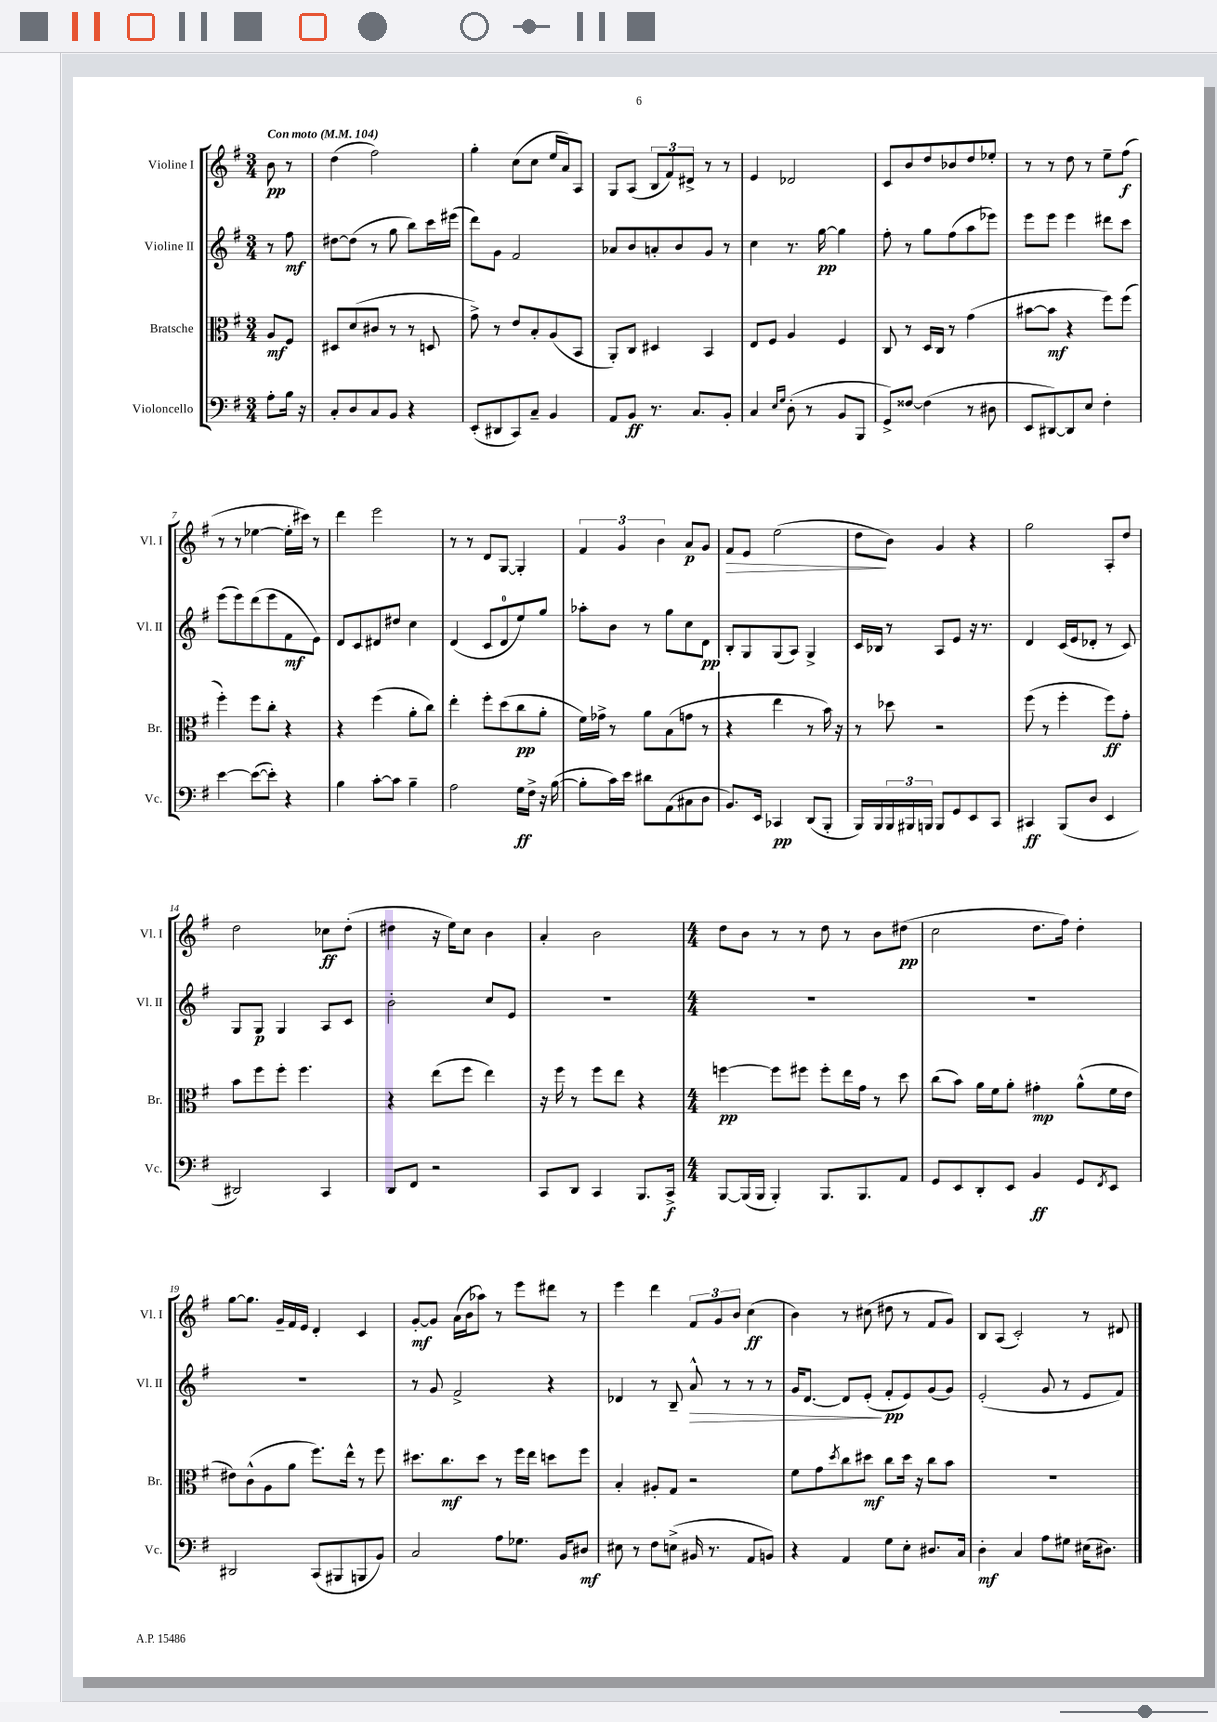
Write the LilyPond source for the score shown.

<<
\new StaffGroup <<
\new Staff = "s0" \with { instrumentName = "Violine I" shortInstrumentName = "Vl. I" } {
    \clef treble \key g \major \numericTimeSignature \time 3/4 \partial 4 \tempo "Con moto" 4 = 104
    b'8\pp r8 |
    d''4( fis''2) |
    g''4-. c''8( c''8 e''16 a'16) a8 |
    g8 a8( \tuplet 3/2 { b8 fis'8) dis'8-> } r8 r8 |
    e'4 des'2 |
    c'8 b'8 d''8 bes'8 d''8 ees''8-. |
    r8 r8 d''8 r8 e''8-- fis''8\f( |
    r8 r8 ees''4~ ees''16-. cis'''16) r8 |
    d'''4 e'''2 |
    r8 r8 d'8 g8~ g4-. |
    \tuplet 3/2 { fis'4 g'4 b'4 } a'8\p g'8 |
    fis'8\> e'8 e''2( |
    d''8\! b'8) g'4 r4 |
    g''2 a8-. d''8 |
    d''2 ces''8\ff d''8-.( |
    dis''4 r16 e''16) c''8 b'4 |
    a'4-. b'2 |
    \numericTimeSignature \time 4/4 d''8 b'8 r8 r8 d''8 r8 b'8 dis''8\pp( |
    c''2 d''8. fis''16) d''4-. |
    g''8~ g''8. g'16-- fis'16 e'16 d'4-. c'4 |
    g'8~-.\mf g'8 a'16( b'16 aes''8) r8 e'''8 dis'''8 r8 |
    e'''4 d'''4 \tuplet 3/2 { fis'8 g'8 b'8 } c''4\ff( |
    b'4) r8 cis''8( dis''8 r8 fis'8 g'8) |
    b8 a8( c'2-.) r8 dis'8 \bar "|." |
}
\new Staff = "s1" \with { instrumentName = "Violine II" shortInstrumentName = "Vl. II" } {
    \clef treble \key g \major \numericTimeSignature \time 3/4 \partial 4
    r8 fis''8\mf |
    dis''8~ dis''8( r8 g''8 b''8) c'''16 eis'''16( |
    d'''8) g'8 fis'2 |
    aes'8 b'8 a'8-. b'8 g'8 r8 |
    c''4 r8. g''16~\pp g''4 |
    fis''8-. r8 g''8 fis''8( a''8 ees'''8) |
    e'''8 e'''8 e'''4 dis'''8 c'''8 |
    e'''8( e'''8) d'''8( e'''8 fis'8\mf e'8) |
    d'8 c'8 dis'8 dis''8 c''4 |
    d'4( c'8 d'8-0 e''8) g''8 |
    aes''8-. b'8 r8 g''8 c''8 d'8\pp |
    b8-. g8 g8( a8) g4-> |
    c'16 bes16 r8 a8 e'8 r16 r8. |
    d'4 c'16( e'16 des'8-. r8 c'8) |
    g8 g8\p g4 a8 c'8 |
    b'2-. c''8 e'8 |
    R2. |
    \numericTimeSignature \time 4/4 R1 |
    R1 |
    R1 |
    r8 g'8 fis'2-> r4 |
    des'4 r8 b8-- a'8-^\> r8 r8 r8 |
    g'16 d'8.~ d'8 e'8-.\!( fis'8-.\pp e'8) g'8( g'8) |
    e'2-.( g'8 r8 e'8 fis'8) \bar "|." |
}
\new Staff = "s2" \with { instrumentName = "Bratsche" shortInstrumentName = "Br." } {
    \clef alto \key g \major \numericTimeSignature \time 3/4 \partial 4
    a8\mf fis8 |
    dis8 d'8( cis'8 r8 r8 d8 |
    g'8->) r8 e'8 b8-. a8( b,8 |
    a,8-.) c8 dis4 b,4 |
    e8 fis8 a4 fis4 |
    c8 r8 d16 c16 r8 g'4( |
    bis'8~ bis'8\mf r4 fis''8) fis''8( |
    fis''4-.) fis''8 c''8-. r4 |
    r4 fis''4( a'8-. c''8) |
    e''4-. fis''8-. d''8( c''8\pp a'8-. |
    fis'16) ges'16-> r8 a'8 b8( g'8 r8 |
    r4 e''4 r8 b'16) r16 |
    r8 des''8 r2 |
    fis''8( r8 fis''4-. fis''8\ff) g'8-. |
    b'8 fis''8 fis''8-. fis''4. |
    r4 e''8( fis''8 e''4) |
    r16 fis''16 r8 fis''8 e''8 r4 |
    \numericTimeSignature \time 4/4 f''4~\pp f''8 fis''8 fis''8-. e''16 g'16 r8 d''8 |
    c''8( b'8) a'16 fis'16 a'8-. gis'4-.\mp a'8-^( fis'16 e'16 |
    eis'8) c'8-^( a8 a'8 fis''8.) e''16-^ r8 fis''8 |
    dis''8. c''8.\mf dis''8 r8 fis''16 e''16 d''8 fis''8 |
    b4-. ais8-. g8 r2 |
    fis'8 g'8 \acciaccatura { d''8 } c''8 dis''8\mf c''8 dis''16 r16 c''8 b'8 |
    R1 \bar "|." |
}
\new Staff = "s3" \with { instrumentName = "Violoncello" shortInstrumentName = "Vc." } {
    \clef bass \key g \major \numericTimeSignature \time 3/4 \partial 4
    a8-. b16 r16 |
    c8-. d8 c8 b,8 r4 |
    e,8-.( dis,8 c,8) c8-- b,4 |
    a,8 b,8\ff r8. c8. b,8-. |
    c4 \grace { e16 g16 } d8-.( r8 b,8 b,,8 |
    g,8->) fisis8~ fisis4( r8 dis8 |
    e,8 dis,8~) dis,8 e8 fis4-. |
    e'4~ e'8~( e'8-.) r4 |
    b4 c'8~-. c'8 b4-- |
    a2 g16\ff fis16-> r16 b16~( |
    b8-. c'16) e'16 dis'8 a,8( cis8 d8 |
    b,8.) e,16 ces,4\pp d,8( b,,8-. |
    b,,16) b,,16 \tuplet 3/2 { b,,16 bis,,16 b,,16 } b,,8 g,8 e,8 c,8 |
    cis,4\ff b,,8( d8 e,4 |
    dis,2) c,4 |
    d,8 fis,8 r2 |
    c,8 d,8 c,4 b,,8. c,16->\f |
    \numericTimeSignature \time 4/4 b,,8~ b,,16( b,,16 b,,4-.) b,,8. b,,8. a,8 |
    g,8 e,8 d,8-. e,8 b,4\ff g,8 \acciaccatura { fis,8 } e,8 |
    dis,2 c,8( bis,,8 b,,8 b,8) |
    c2 a8 ges8. b,16 dis8\mf |
    eis8 r8 fis8 e8->( bis,16 r8. a,8 b,8) |
    r4 a,4 g8 e8-. dis8. c16 |
    d4-.\mf c4 a8 gis8 eis16( dis8.) \bar "|." |
}
>>
>>
